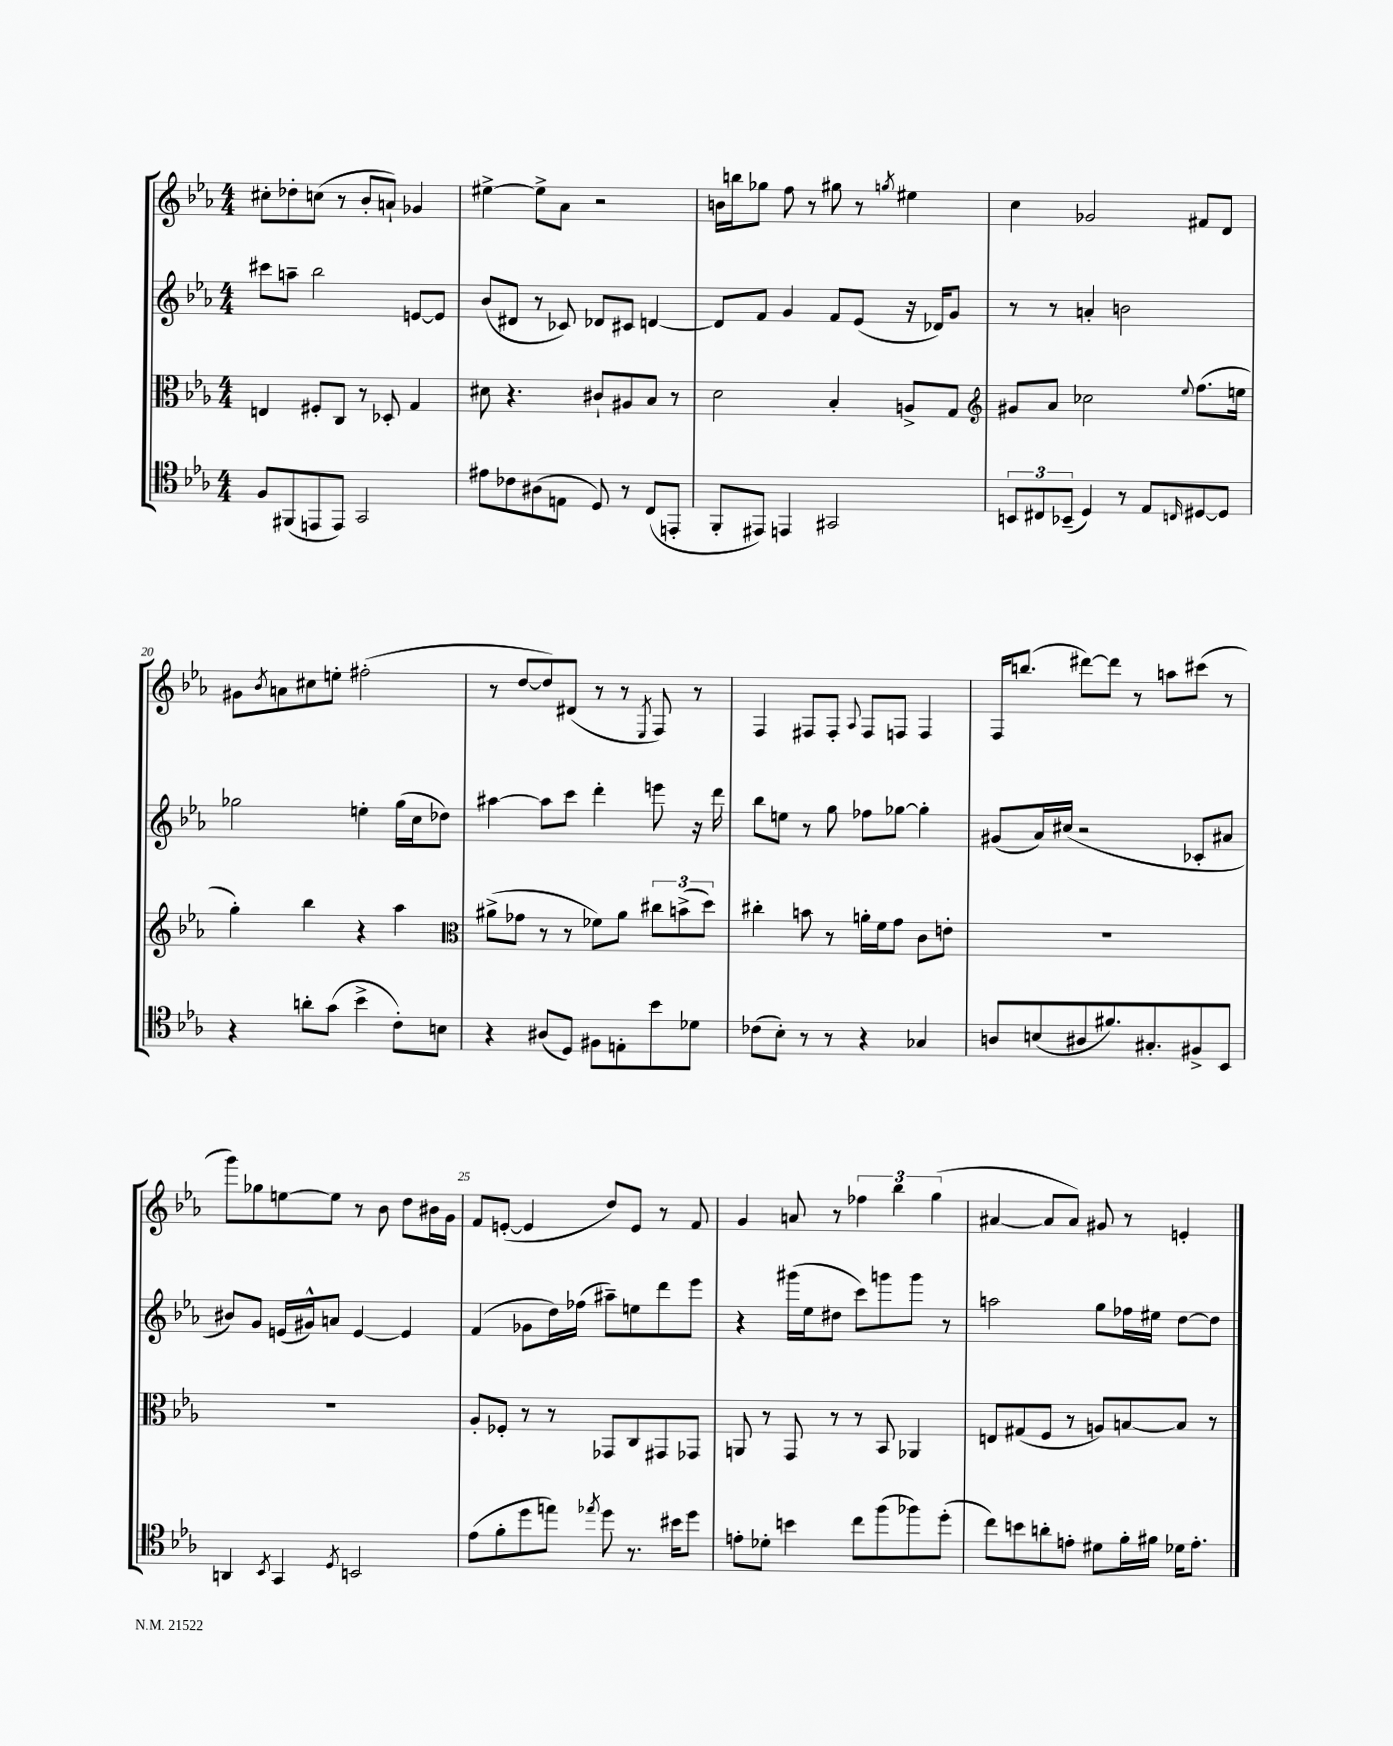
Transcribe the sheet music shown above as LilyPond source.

<<
\new StaffGroup <<
\new Staff = "s0" {
    \clef treble \key ees \major \numericTimeSignature \time 4/4
    cis''8-. des''8-. c''8( r8 bes'8-. a'8-!) ges'4 |
    eis''4~-> eis''8-> aes'8 r2 |
    b'16 b''16 ges''8 f''8 r8 gis''8 r8 \acciaccatura { g''8 } eis''4 |
    c''4 ges'2 fis'8 d'8 |
    gis'8 \acciaccatura { bes'8 } a'8 cis''8 e''8-. fis''2-.( |
    r8 d''8~ d''8) dis'8( r8 r8 \acciaccatura { ees8 } f8) r8 |
    f4 fis8 fis8-. \appoggiatura { aes8 } fis8 f8 f4 |
    f16 b''8.( dis'''8~) dis'''8 r8 a''8 cis'''8( r8 |
    g'''8) ges''8 e''8~ e''8 r8 bes'8 d''8 bis'16 g'16 |
    f'8 e'8~-.( e'4 d''8) e'8 r8 f'8 |
    g'4 a'8 r8 \tuplet 3/2 { fes''4 bes''4 g''4( } |
    ais'4~ ais'8 ais'8) gis'8 r8 e'4-. \bar "|." |
}
\new Staff = "s1" {
    \clef treble \key ees \major \numericTimeSignature \time 4/4
    cis'''8 a''8-- bes''2 e'8~ e'8 |
    bes'8( dis'8 r8 ces'8) des'8 cis'8 d'4~ |
    d'8 f'8 g'4 f'8 ees'8( r16 des'16) g'8 |
    r8 r8 a'4-. b'2 |
    ges''2 e''4-. ges''16( c''16 des''8) |
    ais''4~ ais''8 c'''8 d'''4-. e'''8 r16 d'''16 |
    bes''8 e''8 r8 g''8 fes''8 ges''8~ ges''4-. |
    gis'8( aes'16) cis''16( r2 ces'8-. ais'8 |
    bis'8) g'8 e'16( gis'16-^) a'8 e'4~ e'4 |
    f'4( ges'8 d''16) fes''16( ais''8--) e''8 d'''8 ees'''8 |
    r4 gis'''16( ees''16 dis''8 c'''8) g'''8 g'''8 r8 |
    a''2 g''8 fes''16 eis''16 d''8~ d''8 \bar "|." |
}
\new Staff = "s2" {
    \clef alto \key ees \major \numericTimeSignature \time 4/4
    e4 fis8-. c8 r8 des8-. g4 |
    dis'8 r4. cis'8-! ais8 bes8 r8 |
    d'2 bes4-. a8-> g8 |
    \clef treble gis'8 aes'8 ces''2 \appoggiatura { ees''8 } f''8.( e''16 |
    g''4-.) bes''4 r4 aes''4 |
    \clef alto ais'8->( ges'8 r8 r8 fes'8) ais'8 \tuplet 3/2 { cis''8 b'8->( d''8) } |
    cis''4-. b'8 r8 a'16-. f'16 g'8 c'8 e'8-. |
    R1 |
    R1 |
    aes8-. fes8-. r8 r8 ges,8 c8 gis,8 ges,8 |
    a,8 r8 g,8 r8 r8 bes,8 aes,4 |
    e8 gis8( f8 r8 a8) b8~ b8 r8 \bar "|." |
}
\new Staff = "s3" {
    \clef tenor \key ees \major \numericTimeSignature \time 4/4
    f8 fis,8( e,8 e,8) g,2 |
    eis'8 ces'8 ais8( e8 d8) r8 c8( e,8-. |
    f,8-. eis,8) e,4 gis,2 |
    \tuplet 3/2 { b,8 cis8 bes,8--( } d4) r8 ees8 \grace { c16 } dis8~ dis8 |
    r4 a'8-. g'8( bes'4-> c'8-.) b8 |
    r4 ais8( d8) fis8 e8-. bes'8 des'8 |
    ces'8( bes8-.) r8 r8 r4 ges4 |
    a8 b8( ais8 fis'8.) gis8.-. fis8-> bes,8 |
    a,4 \acciaccatura { bes,8 } g,4 \acciaccatura { d8 } b,2 |
    ees'8( f'8-. d''8 e''8) \acciaccatura { ees''8 } d''8 r8. bis'16 d''8 |
    e'8-. des'8-. b'4 c''8 f''8( fes''8) d''8-.( |
    c''8) b'8 a'8-. e'8-. dis'8 f'16-. fis'16 des'16 e'8.-. \bar "|." |
}
>>
>>
\layout { \context { \Score currentBarNumber = #16 \override BarNumber.break-visibility = ##(#f #t #t) barNumberVisibility = #(every-nth-bar-number-visible 5) } }
